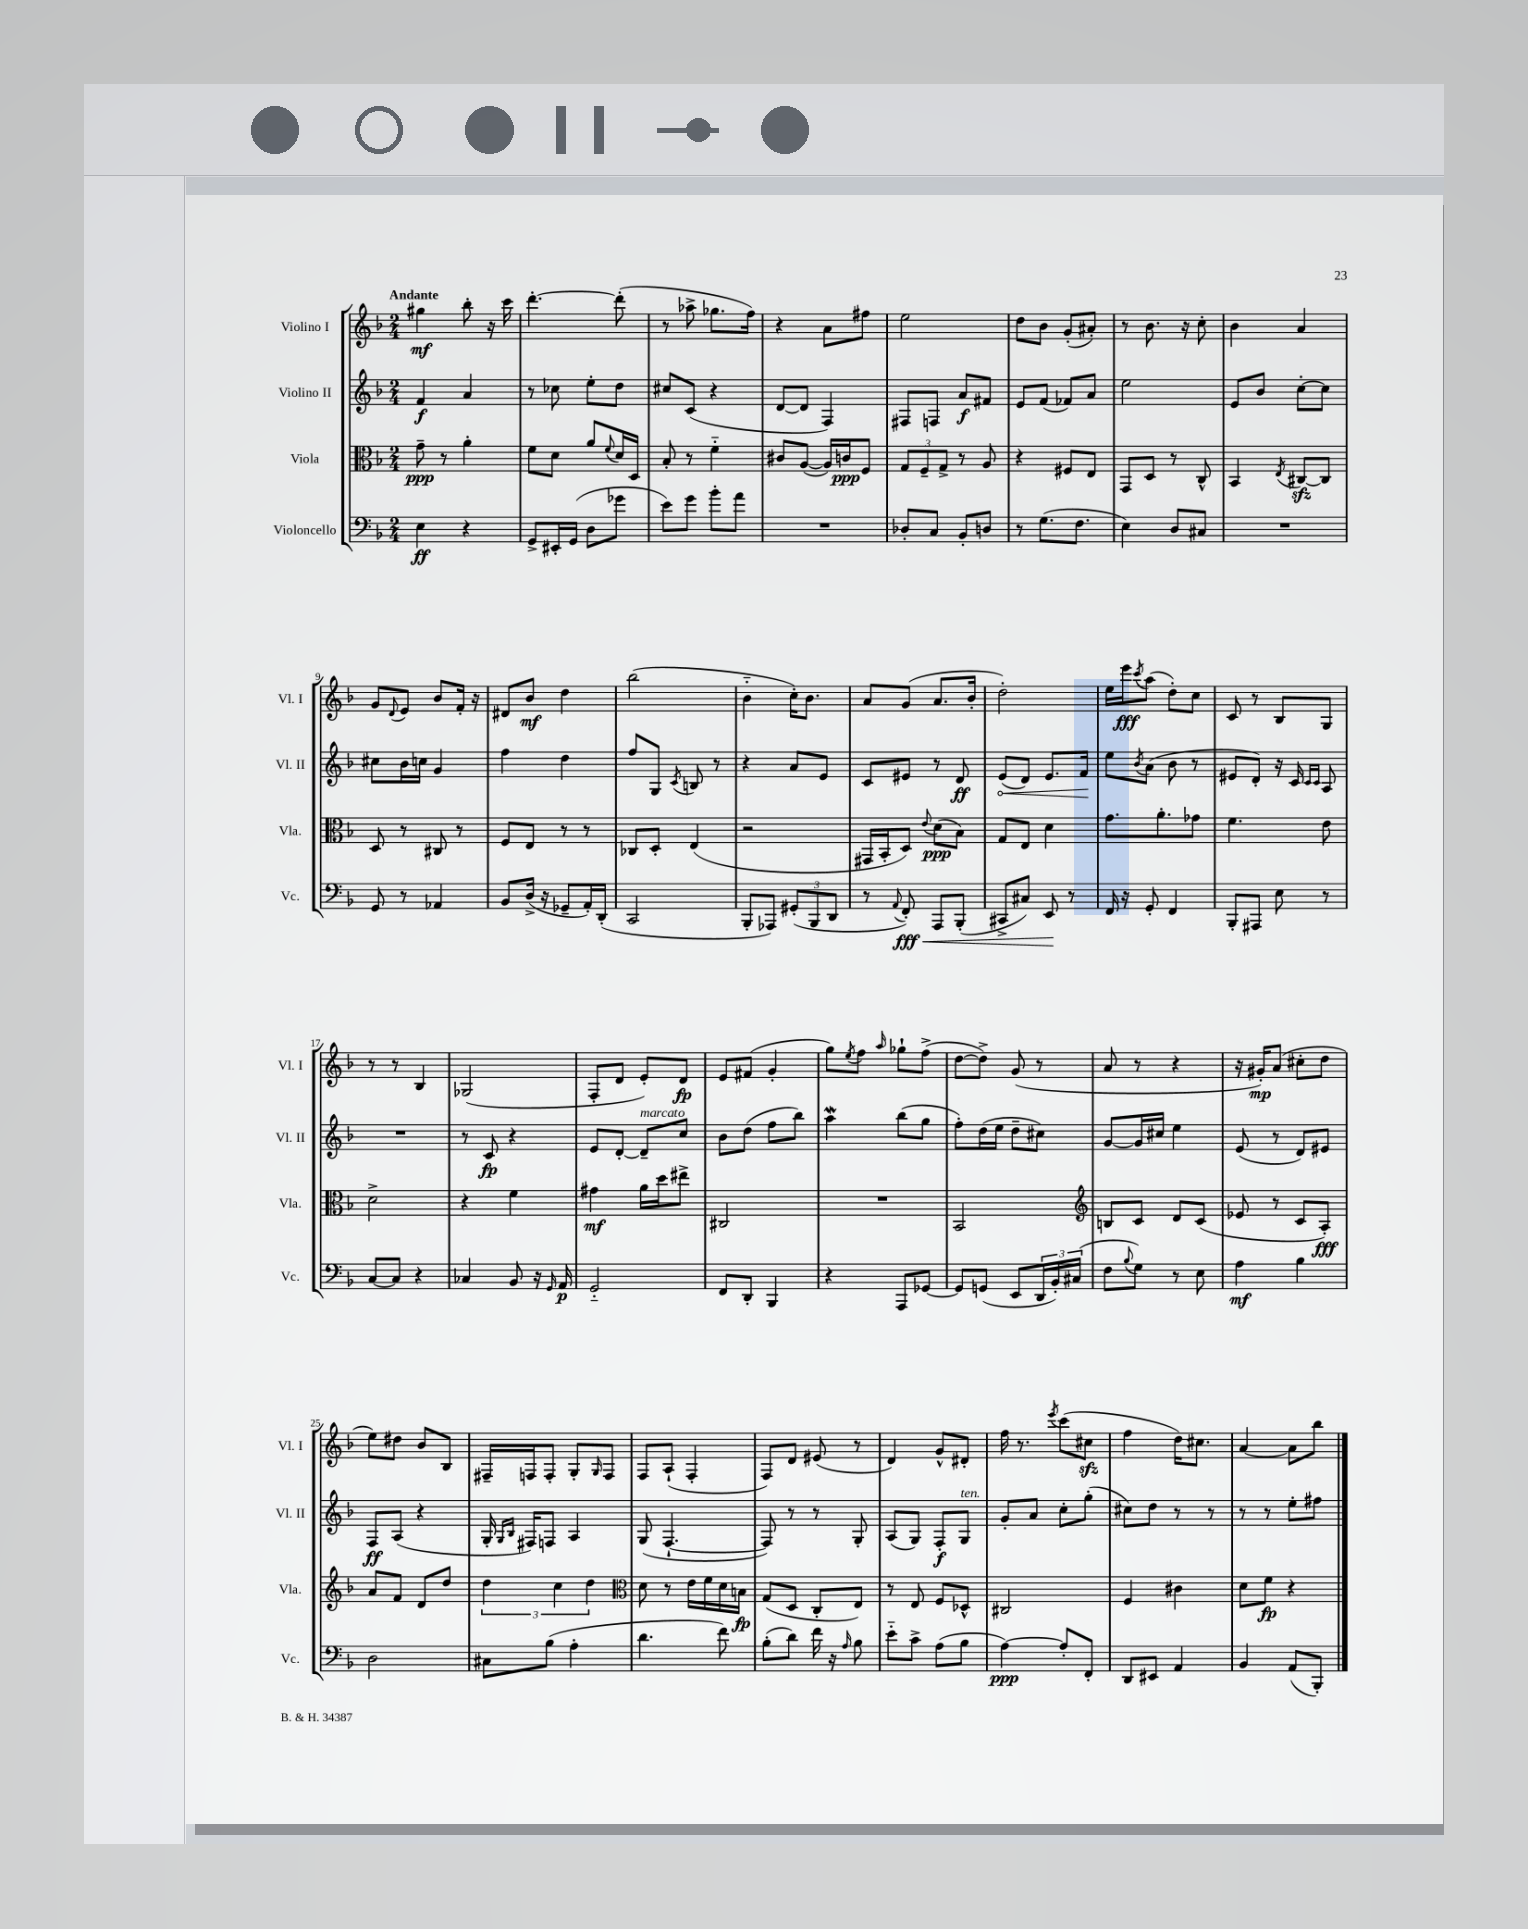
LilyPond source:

<<
\new StaffGroup <<
\new Staff = "s0" \with { instrumentName = "Violino I" shortInstrumentName = "Vl. I" } {
    \clef treble \key f \major \numericTimeSignature \time 2/4 \tempo "Andante"
    gis''4\mf bes''8-. r16 c'''16 |
    d'''4.~-. d'''8-.( |
    r8 aes''8-> ges''8. f''16) |
    r4 a'8 fis''8 |
    e''2 |
    d''8 bes'8 g'8-.( ais'8-.) |
    r8 bes'8. r16 c''8-. |
    bes'4 a'4 |
    g'8 \appoggiatura { d'8 } e'8 bes'8 f'16-. r16 |
    dis'8 bes'8\mf d''4 |
    bes''2( |
    bes'4-_ c''16-.) bes'8. |
    a'8 g'8( a'8. bes'16-. |
    d''2-.) |
    e''16 e'''16\fff \acciaccatura { c'''8 } a''8( d''8-.) c''8 |
    c'8 r8 bes8 g8 |
    r8 r8 bes4 |
    ges2( |
    f8-. d'8 e'8-.) d'8\fp |
    e'8 fis'8( g'4-. |
    g''8) \acciaccatura { e''8 } f''8 \grace { a''16 } ges''8-! f''8->( |
    d''8~ d''8->) g'8( r8 |
    a'8 r8 r4 |
    r16 gis'16-.\mp) a'8( cis''8-. d''8 |
    e''8) dis''8 bes'8 bes8 |
    fis16-- f16 f8-. g8-. \grace { g16 } f8 |
    f8 a8-!( f4-. |
    f8) d'8 eis'8( r8 |
    d'4) g'8-^ dis'8-. |
    f''16 r8. \acciaccatura { e'''8 } c'''8( cis''8\sfz |
    f''4 d''16) cis''8. |
    a'4~ a'8 bes''8 \bar "|." |
}
\new Staff = "s1" \with { instrumentName = "Violino II" shortInstrumentName = "Vl. II" } {
    \clef treble \key f \major \numericTimeSignature \time 2/4
    f'4\f a'4 |
    r8 ces''8 e''8-. d''8 |
    cis''8 c'8( r4 |
    d'8~ d'8 f4) |
    fis8 f8 a'8\f fis'8 |
    e'8 f'8( fes'8) a'8 |
    e''2 |
    e'8 bes'8 c''8~-. c''8 |
    cis''8 bes'16 c''16 g'4 |
    f''4 d''4 |
    f''8 g8 \acciaccatura { c'8 } b8 r8 |
    r4 a'8 e'8 |
    c'8 eis'8 r8 d'8\ff |
    \once \override Hairpin.circled-tip = ##t e'8\<( d'8) e'8. f'16\! |
    e''8 \acciaccatura { bes'8 } a'8( bes'8 r8 |
    eis'8 d'8-.) r16 c'16 \grace { c'16 c'16 } a8 |
    R2 |
    r8 c'8\fp r4 |
    e'8 d'8~-. d'8--^\markup { \italic "marcato" } c''8 |
    bes'8 d''8( f''8 bes''8) |
    a''4\mordent bes''8( g''8 |
    f''8-.) d''16( e''16 d''8-- cis''8) |
    g'8~ g'16 cis''16 e''4 |
    e'8( r8 d'8) eis'8 |
    f8\ff a8( r4 |
    g16-. \grace { g16 bes16 } fis16) f8 a4 |
    g8( f4.~-! |
    f8) r8 r8 g8-. |
    a8( g8) f8-.\f g8^\markup { \italic "ten." } |
    g'8-. a'8 c''8-. g''8-.( |
    cis''8) d''8 r8 r8 |
    r8 r8 e''8-. fis''8 \bar "|." |
}
\new Staff = "s2" \with { instrumentName = "Viola" shortInstrumentName = "Vla." } {
    \clef alto \key f \major \numericTimeSignature \time 2/4
    g'8--\ppp r8 a'4-. |
    f'8 d'8 a'8 \appoggiatura { f'8 } d'16 d16 |
    bes8-. r8 f'4-_ |
    cis'8 a8~( a16) c'16\ppp f8 |
    \tuplet 3/2 { g8 f8-- g8-> } r8 a8 |
    r4 fis8 e8 |
    g,8 d8 r8 c8-^ |
    bes,4 \acciaccatura { e8 } cis8~\sfz cis8 |
    d8 r8 cis8 r8 |
    f8 e8 r8 r8 |
    ces8 d8-. e4( |
    r2 |
    gis,16 bes,16-. d8) \appoggiatura { e'8 } d'8\ppp( bes8) |
    g8 e8 d'4 |
    g'8. a'8.-. ges'8 |
    f'4. e'8 |
    d'2-> |
    r4 f'4 |
    gis'4\mf a'16 d''16 eis''8-> |
    cis2 |
    R2 |
    bes,2 |
    \clef treble b8 c'8 d'8 c'8( |
    ees'8 r8 c'8 a8-.\fff) |
    a'8 f'8 d'8 d''8 |
    \tuplet 3/2 { d''4 c''4 d''4 } |
    \clef alto d'8 r8 e'16 f'16 d'16 b16\fp |
    g8( d8 c8-. e8) |
    r8 e8 f8 des8-^ |
    cis2 |
    f4 cis'4 |
    d'8 f'8\fp r4 \bar "|." |
}
\new Staff = "s3" \with { instrumentName = "Violoncello" shortInstrumentName = "Vc." } {
    \clef bass \key f \major \numericTimeSignature \time 2/4
    e4\ff r4 |
    g,8-> eis,16-. g,16( d8 ges'8 |
    e'8) g'8 bes'8-. a'8 |
    R2 |
    des8-. c8 bes,8-. d8 |
    r8 g8.( f8. |
    e4) d8 cis8 |
    R2 |
    g,8 r8 aes,4 |
    bes,8 d16->( r16 ges,8-- a,16-.) d,16-.( |
    c,2 |
    bes,,8-. aes,,8) \tuplet 3/2 { gis,8-.( bes,,8 d,8 } |
    r8 \appoggiatura { a,8 } f,8-.\fff\<) a,,8 bes,,8-.( |
    cis,8-> cis8) e,8\! r8 |
    f,16 r16 g,8-. f,4 |
    bes,,8-. ais,,8 e8 r8 |
    c8~ c8 r4 |
    ces4 bes,8 r16 \grace { g,16 } a,16\p |
    g,2-_ |
    f,8 d,8-. bes,,4 |
    r4 a,,8 ges,8~ |
    ges,8 g,8( e,8 \tuplet 3/2 { d,16 bes,16-.) cis16( } |
    f8 \appoggiatura { bes8 } g8) r8 e8 |
    a4\mf bes4 |
    d2 |
    cis8 bes8( a4-. |
    d'4. f'8) |
    bes8-.( d'8) f'16 r16 \grace { a16 } bes8 |
    e'8-_ c'8-> a8( bes8 |
    a4~\ppp) a8-. f,8-. |
    d,8 eis,8 a,4 |
    bes,4 a,8( bes,,8-.) \bar "|." |
}
>>
>>
